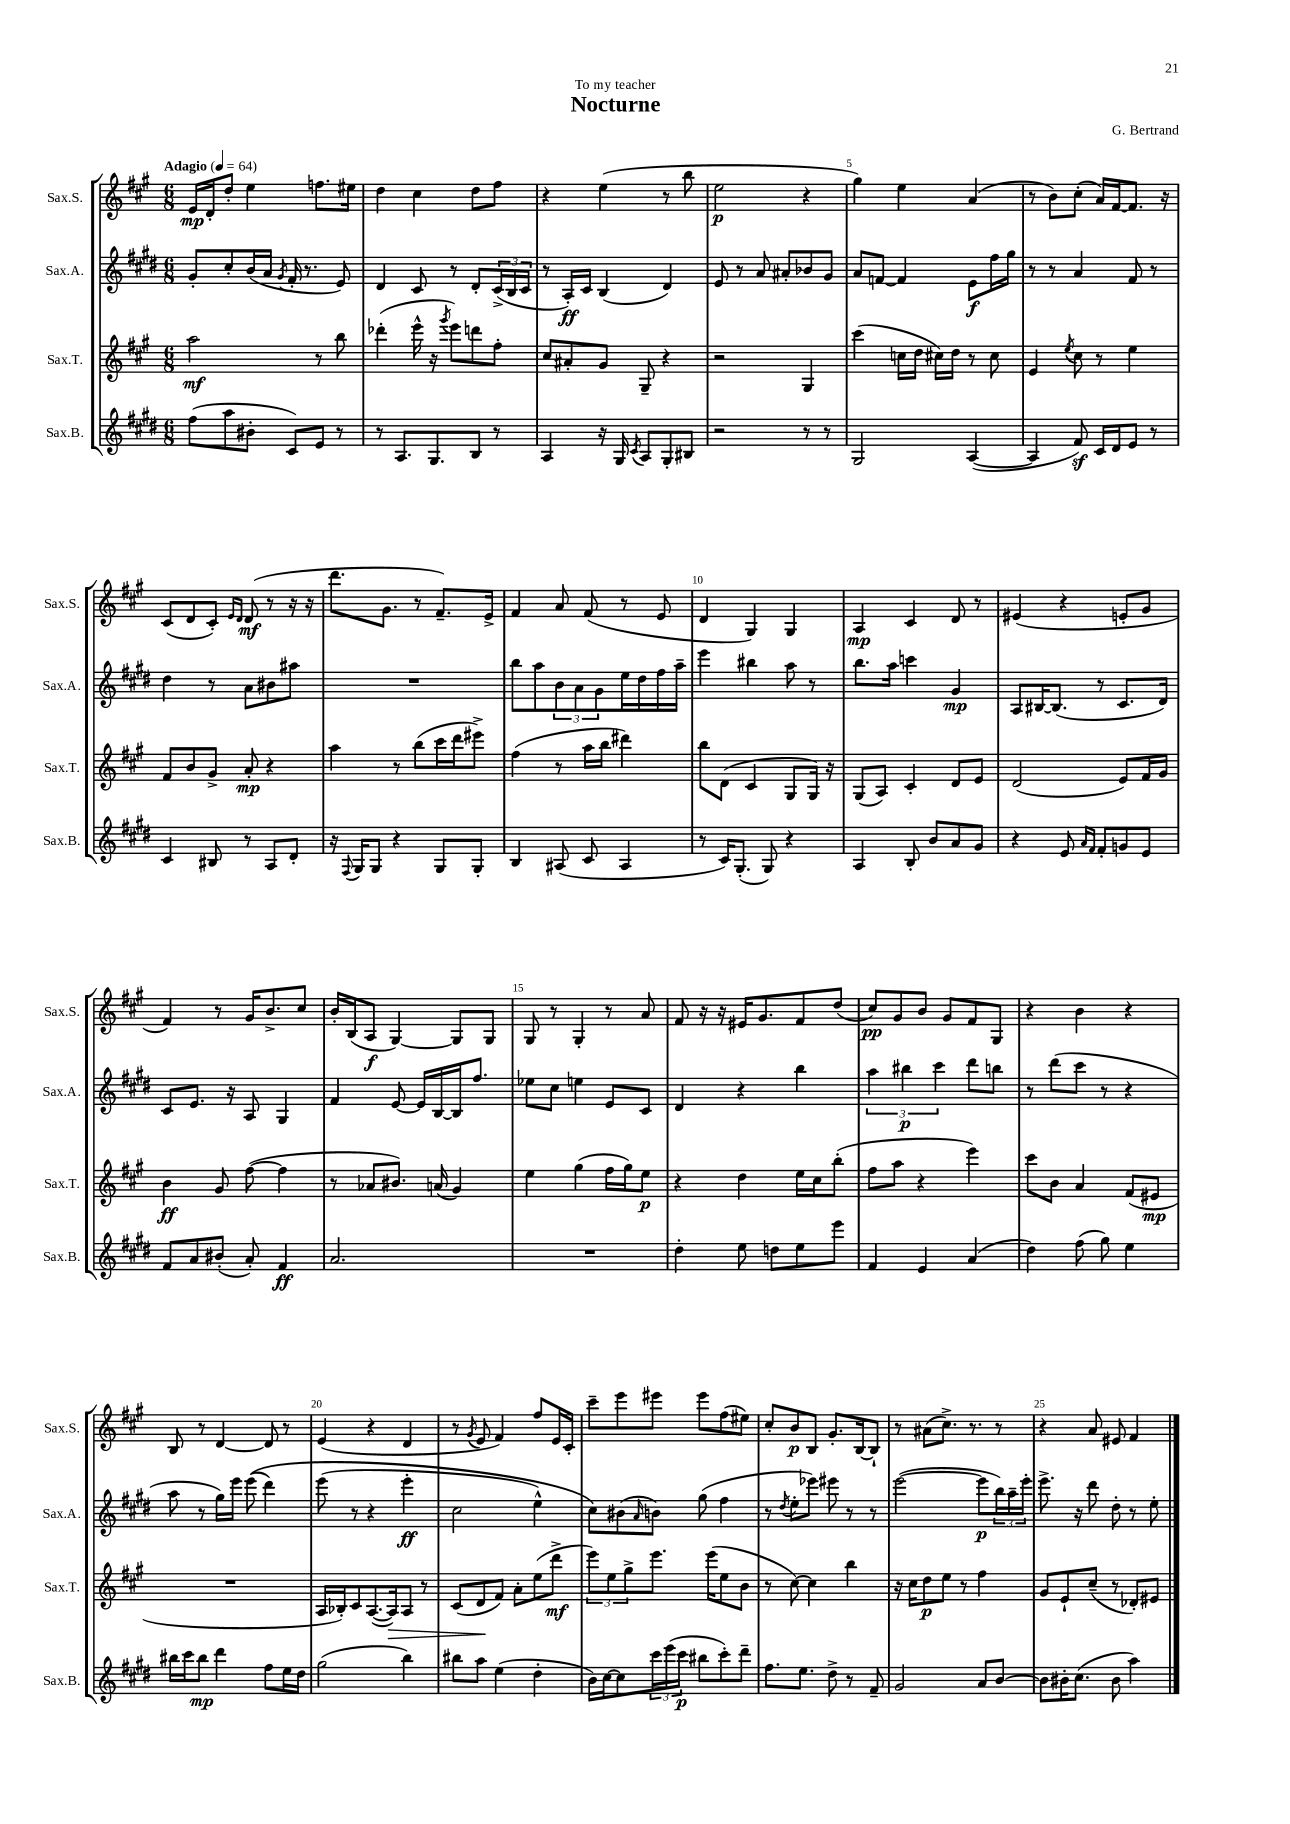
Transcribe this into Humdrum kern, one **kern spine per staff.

**kern	**kern	**kern	**kern
*staff4	*staff3	*staff2	*staff1
*clefG2	*clefG2	*clefG2	*clefG2
*k[f#c#g#d#]	*k[f#c#g#]	*k[f#c#g#d#]	*k[f#c#g#]
*M6/8	*M6/8	*M6/8	*M6/8
*MM64	*MM64	*MM64	*MM64
(8ff#	2aa	8g#'	16e
.	.	.	16d'
8aa	.	8cc#'	8dd'
8b#'	.	(16b	4ee
.	.	16a	.
.	.	8qg#	.
8c#)	.	16f#'	.
.	.	8.r	.
8e	8r	.	8.ff
8r	8bb	8e)	.
.	.	.	16ee#
=	=	=	=
8r	(4ddd-'	4d#	4dd
8.A	.	.	.
.	16eee^^	8c#	4cc#
8.G#	16r	.	.
.	8qggg#	.	.
.	8eee)	8r	.
8B	8ddd	8d#'	8dd
8r	8ff#'	(24c#^	8ff#
.	.	24B	.
.	.	24c#	.
=	=	=	=
4A	8cc#	8r	4r
.	8a#'	16A')	.
.	.	16c#	.
16r	8g#	(4B	(4ee
16G#	.	.	.
8qc#	.	.	.
8A	8G#~	.	.
8G#'	4r	4d#)	8r
8B#	.	.	8bb
=	=	=	=
2r	2r	8e	2ee
.	.	8r	.
.	.	8a	.
.	.	8a#'	.
8r	4G#	8b-	4r
8r	.	8g#	.
=	=	=	=
2G#	(4ccc#	8a	4gg#)
.	.	[8f	.
.	16cc	4f]	4ee
.	16dd	.	.
.	16cc#)	.	.
.	16dd	.	.
([4A	8r	8e	(4a
.	8cc#	16ff#	.
.	.	16gg#	.
=	=	=	=
4A]	4e	8r	8r
.	.	8r	8b)
.	8qee	.	.
8f#)	8cc#	4a	(8cc#'
16c#	8r	.	16a)
16d#	.	.	[16f#
8e	4ee	8f#	8.f#]
8r	.	8r	.
.	.	.	16r
=	=	=	=
4c#	8f#	4dd#	(8c#
.	8b	.	8d
8B#	8g#^	8r	8c#')
.	.	.	16qqe
.	.	.	16qqd
8r	8a'	8a	(8d
8A	4r	8b#	8r
8d#'	.	8aa#	16r
.	.	.	16r
=	=	=	=
16r	4aa	2.r	8.ddd
8qqF#	.	.	.
16G#	.	.	.
8G#	.	.	.
.	.	.	8.g#
4r	8r	.	.
.	(8bb	.	8r
8G#	16ccc#	.	8.f#~)
.	16ddd	.	.
8G#'	8eee#^)	.	.
.	.	.	16e^
=	=	=	=
4B	(4ff#	8bb	4f#
.	.	8aa	.
(8A#	8r	12b	8a
.	.	12a	.
8c#	16aa	.	(8f#
.	.	12g#	.
.	16bb	.	.
4A#	4ddd#)	16ee	8r
.	.	16dd#	.
.	.	16ff#	8e
.	.	16aa~	.
=	=	=	=
8r	8bb	4eee	4d
16c#)	(8d	.	.
(8.G#'	.	.	.
.	4c#	4bb#	4G#)
8G#)	.	.	.
4r	8G#	8aa	4G#
.	16G#)	8r	.
.	16r	.	.
=	=	=	=
4A	(8G#	8.bb	4A
.	8A)	.	.
.	.	16aa	.
8B'	4c#'	4ccc	4c#
8b	.	.	.
8a	8d	4g#	8d
8g#	8e	.	8r
=	=	=	=
4r	(2d	8A	(4e#
.	.	[16B#	.
.	.	(8.B#]	.
8e	.	.	4r
16qqa	.	.	.
16qqf#	.	.	.
8f#'	.	8r	.
8g	8e)	8.c#	8e'
8e	16f#	.	8g#
.	16g#	16d#)	.
=	=	=	=
8f#	4b	8c#	4f#)
8a	.	8.e	.
(8b#'	8g#	.	8r
.	.	16r	.
8a')	([8ff#	8A	16g#
.	.	.	8.b^
4f#	4ff#]	4G#	.
.	.	.	8cc#
=	=	=	=
2.a	8r	4f#	16b'
.	.	.	(16B
.	8a-	.	8A
.	8.b#)	[8e	[4G#)
.	.	16e]	.
.	(16a	[16B	.
.	4g#)	16B]	8G#]
.	.	8.ff#	.
.	.	.	8G#
=	=	=	=
2.r	4ee	8ee-	8G#
.	.	8cc#	8r
.	(4gg#	4ee	4G#'
.	16ff#	8e	8r
.	16gg#)	.	.
.	8ee	8c#	8a
=	=	=	=
4dd#'	4r	4d#	8f#
.	.	.	16r
.	.	.	16r
8ee	4dd	4r	16e#
.	.	.	8.g#
8dd	.	.	.
8ee	16ee	4bb	8f#
.	16cc#	.	.
8eee	(8bb'	.	(8dd
=	=	=	=
4f#	8ff#	6aa	8cc#)
.	8aa	.	8g#
.	.	6bb#	.
4e	4r	.	8b
.	.	6ccc#	.
.	.	.	8g#
(4a	4eee)	8ddd#	8f#
.	.	8bb	8G#
=	=	=	=
4dd#)	8ccc#	8r	4r
.	8b	(8ddd#	.
(8ff#	4a	8ccc#	4b
8gg#)	.	8r	.
4ee	(8f#	4r	4r
.	8e#	.	.
=	=	=	=
16bb#	2.r	8aa	8B
16ccc#	.	.	.
8bb#	.	8r	8r
4ddd#	.	16gg#)	[4d
.	.	16eee	.
.	.	&((8eee	.
8ff#	.	4ddd#)	8d]
16ee	.	.	8r
16dd#	.	.	.
=	=	=	=
(2gg#	16A	(8eee	(4e
.	16B-')	.	.
.	8c#	8r	.
.	([8.A	4r	4r
.	16A])	.	.
4bb)	8A	4eee'	4d
.	8r	.	.
=	=	=	=
8bb#	(8c#	2cc#	8r
.	.	.	8qg#
8aa	8d	.	8e
(4ee	8f#)	.	4f#)
.	8a'	.	.
4dd#'	(8ee	4ee^^)	8ff#
.	8ddd^	.	16e
.	.	.	16c#'
=	=	=	=
16b)	12eee)	8cc#&)	8ccc#~
[16cc#	.	.	.
.	12ee	.	.
8cc#]	.	(8b#	8eee
.	12gg#^	.	.
.	.	16qqa	.
24ccc#	8.eee	8b)	8eee#
(24eee	.	.	.
24ccc#	.	.	.
8bb#	.	(8gg#	8eee#
.	(16eee	.	.
8ccc#')	8ee	4ff#	(8ff#
8ddd#~	8b	.	8ee#)
=	=	=	=
8.ff#	8r	8r	8cc#'
.	.	8qdd#	.
.	[8cc#)	8ee'	8b
8.ee	.	.	.
.	4cc#]	8eee-)	8B
8dd#^	.	8eee#	8.g#'
8r	4bb	8r	.
.	.	.	[16B
8f#~	.	8r	8B`]
=	=	=	=
2g#	16r	([2eee	8r
.	16cc#	.	.
.	8dd	.	(8a#
.	8ee	.	8.cc#^)
.	8r	.	.
.	.	.	8.r
8a	4ff#	8eee]	.
[8b	.	24bb)	8r
.	.	24aa~	.
.	.	24eee'	.
=	=	=	=
8b]	8g#	8.eee^	4r
16b#'	8e`	.	.
(8.cc#	.	16r	.
.	(8cc#~	8ddd#	8a
8b#	8r	8dd#'	8e#
4aa)	8d-')	8r	4f#
.	8e#	8ee'	.
==	==	==	==
*-	*-	*-	*-
